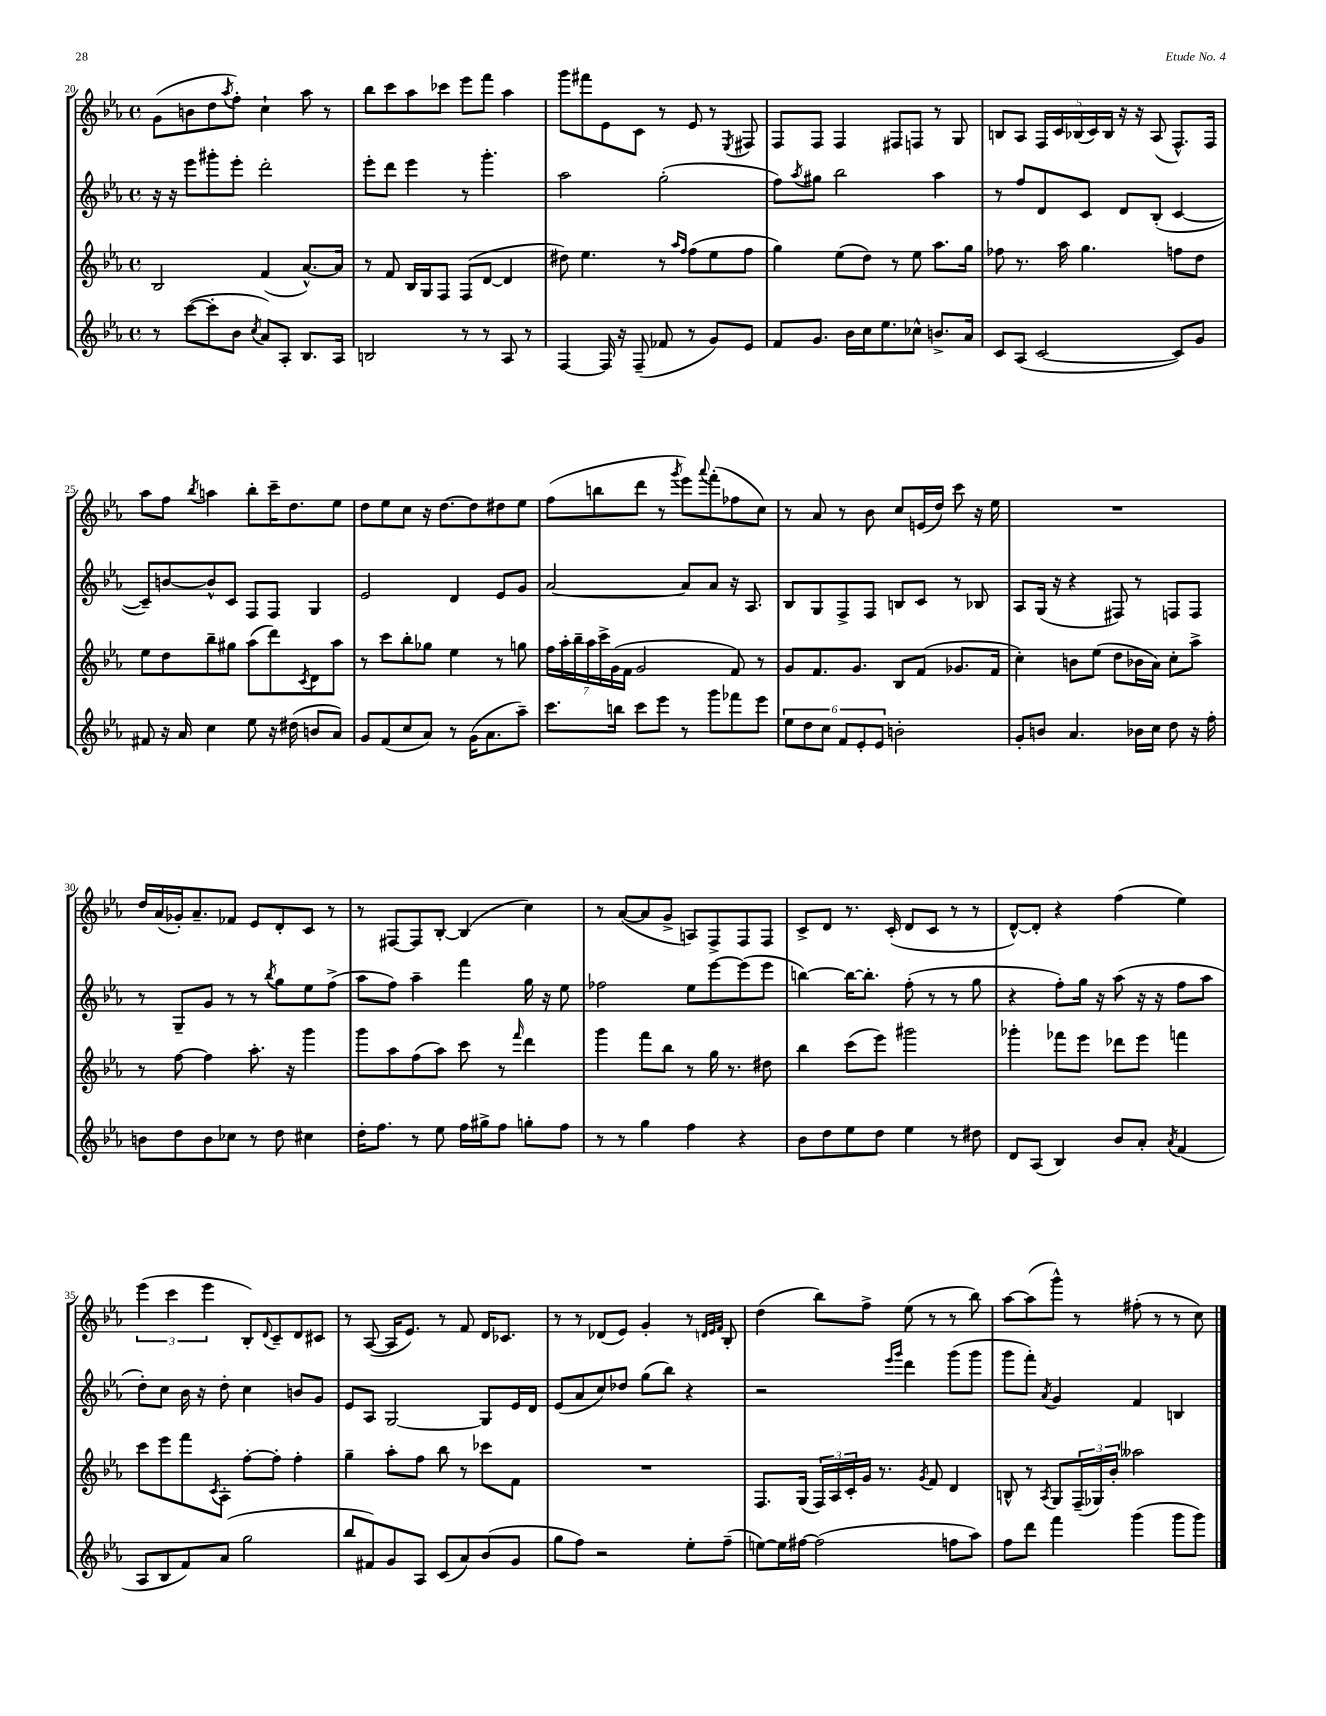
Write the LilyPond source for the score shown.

<<
\new StaffGroup <<
\new Staff = "s0" {
    \clef treble \key ees \major \defaultTimeSignature \time 4/4
    g'8( b'8 d''8 \acciaccatura { aes''8 } f''8-.) c''4-! aes''8 r8 |
    bes''8 c'''8 aes''8 ces'''8 ees'''8 f'''8 aes''4 |
    g'''8 fis'''8 ees'8 c'8 r8 ees'8 r8 \acciaccatura { ees8 } fis8 |
    f8 f8 f4 fis8 f8 r8 g8 |
    b8 aes8 \tuplet 5/4 { f16 c'16 bes16( c'16) bes16 } r16 r16 aes8( f8.-^) f16 |
    aes''8 f''8 \acciaccatura { bes''8 } a''4 bes''8-. c'''16-- d''8. ees''8 |
    d''8 ees''8 c''8 r16 d''8.~ d''8 dis''8 ees''8 |
    f''8( b''8 d'''8 r8 \acciaccatura { g'''8 } ees'''8) \appoggiatura { aes'''8 } f'''8-.( fes''8 c''8) |
    r8 aes'8 r8 bes'8 c''8 e'16( d''16) c'''8 r16 ees''16 |
    R1 |
    d''16 aes'16( ges'16-.) aes'8.-- fes'8 ees'8 d'8-. c'8 r8 |
    r8 fis8~ fis8 bes8~-. bes4( c''4) |
    r8 aes'8~( aes'8 g'8-> a8) f8-> f8 f8 |
    c'8-> d'8 r8. c'16-.( d'8 c'8 r8 r8 |
    d'8~-^) d'8-. r4 f''4( ees''4) |
    \tuplet 3/2 { ees'''4( c'''4 ees'''4 } bes8-.) \appoggiatura { d'8 } c'8-- d'8 cis'8 |
    r8 aes8~( aes16 ees'8.) r8 f'8 d'16 ces'8. |
    r8 r8 des'8( ees'8) g'4-. r8 \grace { d'32 ees'32 f'32 } bes8-. |
    d''4( bes''8) f''8-> ees''8( r8 r8 bes''8) |
    aes''8~ aes''8( g'''8-^) r8 fis''8-.( r8 r8 c''8) \bar "|." |
}
\new Staff = "s1" {
    \clef treble \key ees \major \defaultTimeSignature \time 4/4
    r16 r16 ees'''8 gis'''8-. ees'''8-. d'''2-. |
    ees'''8-. d'''8 ees'''4 r8 g'''4.-. |
    aes''2 g''2-.( |
    f''8) \acciaccatura { aes''8 } gis''8 bes''2 aes''4 |
    r8 f''8 d'8 c'8 d'8 bes8-.( c'4~ |
    c'8--) b'8~ b'8-^ c'8 f8 f8 g4 |
    ees'2 d'4 ees'8 g'8 |
    aes'2~ aes'8 aes'8 r16 aes8. |
    bes8 g8 f8-> f8 b8 c'8 r8 bes8 |
    aes8 g16( r16 r4 fis8) r8 f8 f8 |
    r8 g8-- g'8 r8 r8 \acciaccatura { bes''8 } g''8 ees''8 f''8->( |
    aes''8 f''8) aes''4-- f'''4 g''16 r16 ees''8 |
    fes''2 ees''8 ees'''8~ ees'''8( ees'''8 |
    b''4~) b''16~ b''8.-. f''8-.( r8 r8 g''8 |
    r4 f''8-.) g''16 r16 aes''8( r16 r16 f''8 aes''8 |
    d''8-.) c''8 bes'16 r16 d''8-. c''4 b'8 g'8 |
    ees'8 aes8 g2~ g8 ees'16 d'16 |
    ees'8( aes'8 c''8) des''8 g''8( bes''8) r4 |
    r2 \grace { ees'''16 g'''16 } d'''4 g'''8( g'''8 |
    g'''8 f'''8-.) \acciaccatura { aes'8 } g'4 f'4 b4 \bar "|." |
}
\new Staff = "s2" {
    \clef treble \key ees \major \defaultTimeSignature \time 4/4
    bes2 f'4( aes'8.~-^) aes'16 |
    r8 f'8 bes16 g16 f8 f8( d'8~ d'4 |
    dis''8) ees''4. r8 \grace { aes''16 f''16 } f''8( ees''8 f''8 |
    g''4) ees''8( d''8) r8 ees''8 aes''8. g''16 |
    fes''8 r8. aes''16 g''4. f''8 d''8 |
    ees''8 d''8 bes''8-- gis''8 aes''8( d'''8) \acciaccatura { c'8 } d'8 aes''8 |
    r8 c'''8 bes''8-. ges''8 ees''4 r8 g''8 |
    \tuplet 7/4 { f''16 aes''16-. bes''16-- aes''16 c'''16-> g'16( f'16 } g'2 f'8) r8 |
    g'8 f'8. g'8. bes8 f'8( ges'8. f'16 |
    c''4-.) b'8 ees''8( d''8 bes'16 aes'16) c''8-. aes''8-> |
    r8 f''8~ f''4 aes''8.-. r16 g'''4 |
    g'''8 aes''8 f''8( aes''8) c'''8 r8 \grace { f'''16 } d'''4 |
    g'''4 f'''8 bes''8 r8 g''16 r8. dis''8 |
    bes''4 c'''8( ees'''8) gis'''2 |
    ges'''4-. fes'''8 ees'''8 des'''8 ees'''8 f'''4 |
    c'''8 ees'''8 f'''8 \acciaccatura { c'8 } aes8-. f''8~-. f''8-. f''4-. |
    g''4-- aes''8-. f''8 bes''8 r8 ces'''8 f'8 |
    R1 |
    f8. g16( \tuplet 3/2 { f16) aes16 c'16-. } g'16 r8. \acciaccatura { g'8 } f'8 d'4 |
    b8-^ r8 \acciaccatura { aes8 } g8 \tuplet 3/2 { f16--( ges16) bes'16-. } aeses''2 \bar "|." |
}
\new Staff = "s3" {
    \clef treble \key ees \major \defaultTimeSignature \time 4/4
    r8 c'''8~( c'''8-. bes'8 \acciaccatura { c''8 } aes'8) aes8-. bes8. aes16 |
    b2 r8 r8 aes8 r8 |
    f4~ f16 r16 f8--( fes'8 r8 g'8) ees'8 |
    f'8 g'8. bes'16 c''16 ees''8. ces''8-^ b'8.-> aes'16 |
    c'8 aes8( c'2~ c'8) g'8 |
    fis'8 r16 aes'16 c''4 ees''8 r16 dis''16( b'8 aes'8) |
    g'8 f'8( c''8 aes'8) r8 g'16( aes'8. aes''8--) |
    c'''8. b''16 c'''8 ees'''8 r8 g'''8 fes'''8 ees'''8 |
    \tuplet 6/4 { ees''8 d''8 c''8 f'8 ees'8-. ees'8 } b'2-. |
    g'8-. b'8 aes'4. bes'16 c''16 d''8 r16 f''16-. |
    b'8 d''8 b'8 ces''8 r8 d''8 cis''4 |
    d''16-. f''8. r8 ees''8 f''16 gis''16-> f''8 g''8-. f''8 |
    r8 r8 g''4 f''4 r4 |
    bes'8 d''8 ees''8 d''8 ees''4 r8 dis''8 |
    d'8 aes8( bes4) bes'8 aes'8-. \acciaccatura { aes'8 } f'4( |
    aes8 bes8 f'8) aes'8( g''2 |
    bes''8 fis'8) g'8 aes8 c'8( aes'8) bes'8( g'8 |
    g''8 f''8) r2 ees''8-. f''8--( |
    e''8~) e''16 fis''16~ fis''2( f''8 aes''8) |
    f''8 d'''8 f'''4 g'''4( g'''8 g'''8) \bar "|." |
}
>>
>>
\layout { \context { \Score currentBarNumber = #20 } }
